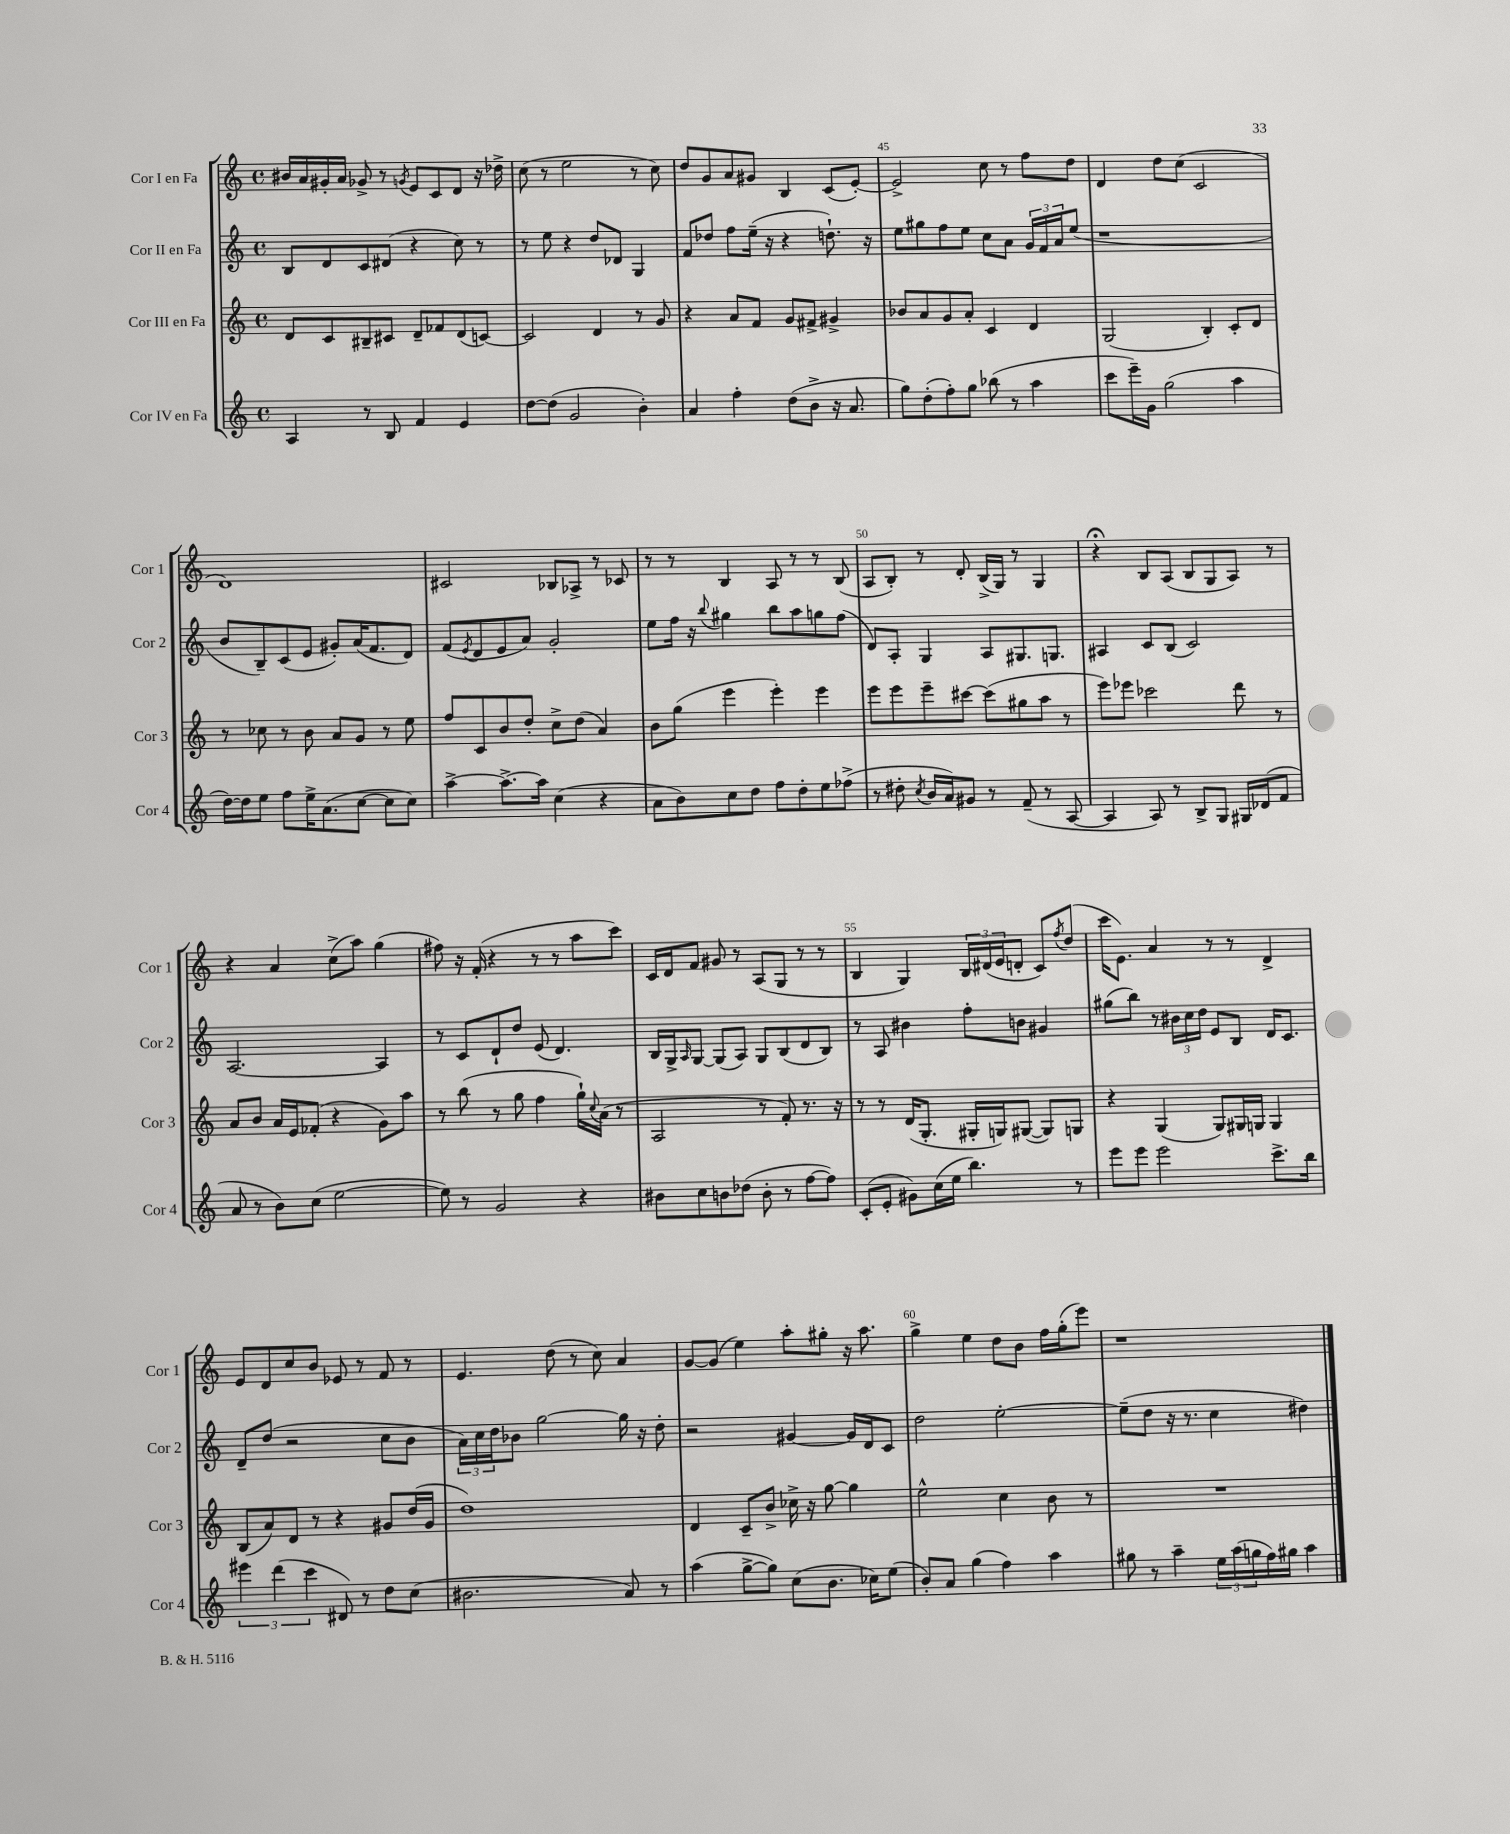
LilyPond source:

<<
\new StaffGroup <<
\new Staff = "s0" \with { instrumentName = "Cor I en Fa" shortInstrumentName = "Cor 1" } {
    \clef treble \key c \major \defaultTimeSignature \time 4/4
    bis'16 a'16 gis'16-. a'16 ges'8-> r8 \acciaccatura { g'8 } e'8 c'8 d'8 r16 des''16-> |
    c''8( r8 e''2 r8 c''8) |
    d''8 g'8 a'8 gis'8 b4 c'8( e'8~-.) |
    e'2-> c''8 r8 f''8 d''8 |
    d'4 d''8 c''8( c'2 |
    d'1) |
    cis'2 bes8 aes8-> r8 ces'8 |
    r8 r8 b4 a8 r8 r8 b8( |
    a8 b8-.) r8 d'8-. b16->( g16) r8 g4 |
    r4\fermata b8 a8( b8 g8 a8) r8 |
    r4 a'4 c''8->( a''8) g''4( |
    fis''8) r16 f'16-.( r4 r8 r8 a''8 c'''8) |
    c'16 d'16 f'8 gis'8 r8 a8( g8 r8 r8 |
    b4 g4) \tuplet 3/2 { b16 dis'16( e'16 } d'8-. c'8) \acciaccatura { f''8 } d''8( |
    c'''16 e'8.) a'4 r8 r8 d'4-> |
    e'8 d'8 c''8 b'8 ees'8 r8 f'8 r8 |
    e'4. d''8( r8 c''8) a'4 |
    g'8~ g'8( e''4) a''8-. gis''8-. r16 a''8. |
    g''4-> e''4 d''8 b'8 f''16 g''16-.( e'''8) |
    r1 \bar "|." |
}
\new Staff = "s1" \with { instrumentName = "Cor II en Fa" shortInstrumentName = "Cor 2" } {
    \clef treble \key c \major \defaultTimeSignature \time 4/4
    b8 d'8 c'8 dis'8( r4 c''8) r8 |
    r8 e''8 r4 d''8 des'8 g4 |
    f'8 des''8 f''8 e''16--( r16 r4 d''8.-!) r16 |
    e''8 gis''8 f''8 e''8 c''8 a'8 \tuplet 3/2 { g'16 f'16 a'16 } e''8( |
    r1 |
    b'8 b8--) c'8( e'8 gis'8-.) a'16( f'8. d'8) |
    f'8( \acciaccatura { e'8 } d'8 e'8 a'8) g'2-. |
    e''8 f''16 r16 \appoggiatura { b''8 } gis''4 b''8 a''8 g''8 f''8( |
    d'8) a8-. g4 a8 gis8. g8. |
    ais4 c'8 b8( c'2) |
    a2.~ a4 |
    r8 c'8 d'8-! d''8 e'8( d'4.) |
    b16 g16-> \grace { a16 } g8~ g8( a8) g8 b8( d'8 b8) |
    r8 a8 bis'4 f''8-. b'8 gis'4 |
    gis''8( b''8) r8 \tuplet 3/2 { bis'16 c''16 d''16 } e'8 b8 d'16 c'8. |
    d'8-- d''8( r2 c''8 b'8 |
    \tuplet 3/2 { a'16) c''16 d''16 } bes'8 g''2~ g''16 r16 d''8-. |
    r2 gis'4~ gis'16 d'16 c'8 |
    d''2 e''2~-. |
    e''8--( d''8 r16 r8. c''4 dis''4) \bar "|." |
}
\new Staff = "s2" \with { instrumentName = "Cor III en Fa" shortInstrumentName = "Cor 3" } {
    \clef treble \key c \major \defaultTimeSignature \time 4/4
    d'8 c'8 bis8-- cis'8 d'8-- fes'8 d'8( c'8~) |
    c'2 d'4 r8 g'8 |
    r4 a'8 f'8 g'8 fis'8-> gis'4-> |
    bes'8 a'8 g'8 a'8-. c'4 d'4 |
    g2( b4-.) c'8-. d'8 |
    r8 ces''8 r8 b'8 a'8 g'8 r8 e''8 |
    f''8 c'8 b'8 d''8-. c''8-> d''8( a'4) |
    b'8 g''8( e'''4 e'''4-.) e'''4 |
    e'''8 e'''8 e'''8-- cis'''8~ cis'''8( gis''8 a''8 r8 |
    e'''8) ees'''8 ces'''2 d'''8 r8 |
    a'8 b'8 a'16 e'16 fes'8-.( r4 g'8) a''8 |
    r8 b''8( r8 g''8 f''4 g''16-!) \appoggiatura { c''8 } a'16( r8 |
    a2 r8 f'8-.) r8. r16 |
    r8 r8 d'16( g8.-. gis16-. g16) gis8~( gis8) g8 |
    r4 g4( g8) gis16 g16 g4 |
    b8( a'8) d'8 r8 r4 gis'8 d''16( gis'16 |
    d''1) |
    d'4 c'8-- b'8-> ces''16-> r16 g''8~ g''4 |
    e''2-^ c''4 b'8 r8 |
    R1 \bar "|." |
}
\new Staff = "s3" \with { instrumentName = "Cor IV en Fa" shortInstrumentName = "Cor 4" } {
    \clef treble \key c \major \defaultTimeSignature \time 4/4
    a4 r8 b8 f'4 e'4 |
    d''8~ d''8( g'2 b'4-.) |
    a'4 f''4-. d''8( b'8-> r16 a'8. |
    g''8) d''8-.( f''8-.) g''8 bes''8( r8 a''4 |
    c'''8 e'''16--) g'16 g''2( a''4 |
    d''16~) d''16 e''8 f''8 e''16-> a'8.( c''8~ c''8 c''8) |
    a''4~-> a''8.~-> a''16 c''4( r4 |
    a'8 b'8) c''8 d''8 f''8 d''8-. e''8 fes''8->( |
    r8 dis''8-. \acciaccatura { c''8 } b'16 a'16) gis'8 r8 f'8--( r8 a8~ |
    a4 a8) r8 b8-> g8 gis16 des'16( f'8 |
    a'8 r8 b'8) c''8( e''2~ |
    e''8) r8 g'2 r4 |
    bis'8 c''8 b'8 des''8( b'8-. r8 f''8~ f''8) |
    c'8-.( e'8-. gis'8) c''16( e''16 b''4.) r8 |
    e'''8 e'''8 e'''2 c'''8.-> b''16 |
    \tuplet 3/2 { eis'''4 d'''4( c'''4 } dis'8) r8 d''8 c''8( |
    bis'2. a'8) r8 |
    a''4( g''8~-> g''8) c''8( b'8. ces''16) e''8( |
    b'8-.) a'8 g''4( f''4) a''4 |
    gis''8 r8 a''4-- \tuplet 3/2 { e''16 a''16( g''16 } f''16) gis''16 a''4 \bar "|." |
}
>>
>>
\layout { \context { \Score currentBarNumber = #42 \override BarNumber.break-visibility = ##(#f #t #t) barNumberVisibility = #(every-nth-bar-number-visible 5) } }
